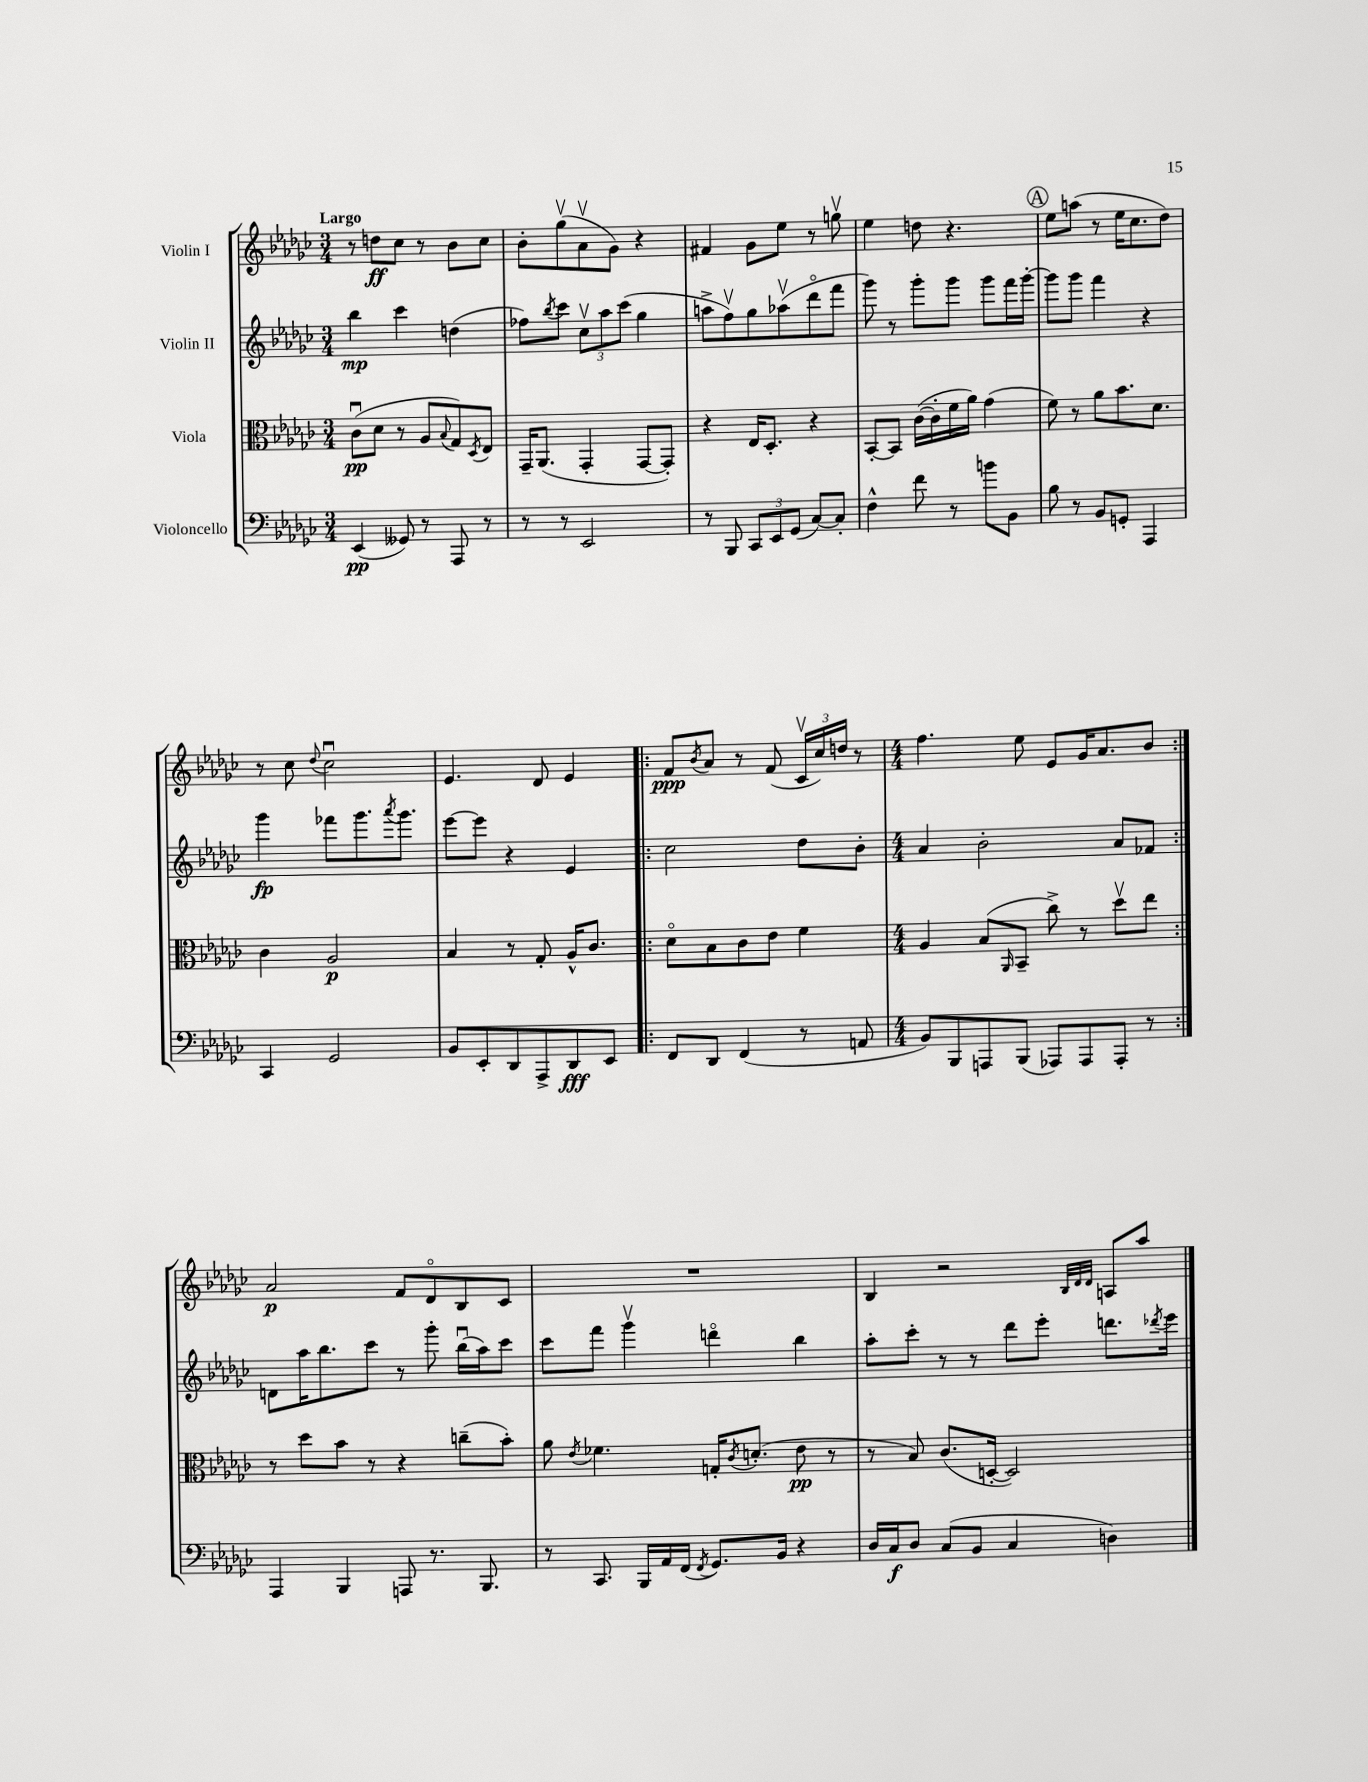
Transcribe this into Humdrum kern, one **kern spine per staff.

**kern	**dynam	**kern	**dynam	**kern	**dynam	**kern	**dynam
*part4	*part4	*part3	*part3	*part2	*part2	*part1	*part1
*staff4	*staff4	*staff3	*staff3	*staff2	*staff2	*staff1	*staff1
*I"Violoncello	*	*I"Viola	*	*I"Violin II	*	*I"Violin I	*
*clefF4	*	*clefC3	*	*clefG2	*	*clefG2	*
*k[b-e-a-d-g-c-]	*	*k[b-e-a-d-g-c-]	*	*k[b-e-a-d-g-c-]	*	*k[b-e-a-d-g-c-]	*
*M3/4	*	*M3/4	*	*M3/4	*	*M3/4	*
=1	=1	=1	=1	=1	=1	=1	=1
!	!	!	!	!	!	!LO:TX:a:B:t=Largo	!
(4EE-/	pp	(8c-u\L	pp	4bb-\	mp	8r	.
.	.	8d-\J	.	.	.	8ddn\L	ff
8GG--X/)	.	8r	.	4ccc-\	.	8cc-\J	.
8r	.	8A-/L	.	.	.	8r	.
.	.	8qqB-/	.	.	.	.	.
8AAA-/	.	8G-/)	.	(4ddn\	.	8b-\L	.
.	.	8qD-/	.	.	.	.	.
8r	.	8E-/J	.	.	.	8cc-\J	.
=2	=2	=2	=2	=2	=2	=2	=2
8r	.	16GG-~/KL	.	8ff-X\L)	.	8b-'\L	.
.	.	(8.AA-/J	.	.	.	.	.
.	.	.	.	8qbb-/	.	.	.
8r	.	.	.	8ccc-\J	.	(8gg-v\	.
2EE-/	.	4GG-'/	.	12cc-v\L	.	8a-v\	.
.	.	.	.	12aa-\	.	.	.
.	.	.	.	.	.	8g-\J)	.
.	.	.	.	(12ccc-\J	.	.	.
.	.	[8GG-/L	.	4gg-\	.	4r	.
.	.	8GG-'/J])	.	.	.	.	.
=3	=3	=3	=3	=3	=3	=3	=3
8r	.	4r	.	8aan^\L	.	4f#X/	.
8BBB-/	.	.	.	8ffv\)	.	.	.
12CC-/L	.	16E-/KL	.	8gg-\	.	8g-\L	.
.	.	8.D-'/J	.	.	.	.	.
12EE-/	.	.	.	.	.	.	.
.	.	.	.	(8aa-Xv\	.	8ee-\J	.
(12GG-/J	.	.	.	.	.	.	.
[8C-/L)	.	4r	.	8ddd-\	.	8r	.
8C-'/J]	.	.	.	8fff\J	.	8ggnv\	.
=4	=4	=4	=4	=4	=4	=4	=4
4F^^\	.	[8BB-'/L	.	8ggg-\)	.	4ee-\	.
.	.	8BB-/J]	.	8r	.	.	.
8f\	.	([16c-\LL	.	8ggg-'\L	.	8ddn\	.
.	.	16c-'\]	.	.	.	.	.
8r	.	16f\	.	8ggg-\J	.	4.r	.
.	.	16a-\JJ)	.	.	.	.	.
8bn\L	.	(4g-\	.	8ggg-\L	.	.	.
8BB-\J	.	.	.	16fff\L	.	.	.
.	.	.	.	[16ggg-'\JJ	.	.	.
!!LO:REH:place=s1:t=A
=5	=5	=5	=5	=5	=5	=5	=5
8B-\	.	8f\)	.	8ggg-\L]	.	8ee-\L	.
8r	.	8r	.	8ggg-\J	.	(8aan\J	.
8BB-/L	.	8a-\L	.	4fff\	.	8r	.
8GGn'/J	.	8.b-\	.	.	.	16ee-\KL	.
.	.	.	.	.	.	8.cc-\	.
4AAA-/	.	.	.	4r	.	.	.
.	.	8.d-\J	.	.	.	.	.
.	.	.	.	.	.	8dd-\J)	.
!!LO:LB:g=z
=6	=6	=6	=6	=6	=6	=6	=6
4CC-/	.	4c-\	.	4ggg-\	fp	8r	.
.	.	.	.	.	.	8cc-\	.
.	.	.	.	.	.	8qqdd-/	.
2GG-/	.	2A-/	p	8fff-X\L	.	2cc-u\	.
.	.	.	.	8.ggg-\	.	.	.
.	.	.	.	8qaaa-/	.	.	.
.	.	.	.	8.ggg-\J	.	.	.
=7	=7	=7	=7	=7	=7	=7	=7
8BB-/L	.	4B-/	.	[8eee-\L	.	4.e-/	.
8EE-'/	.	.	.	8eee-\J]	.	.	.
8DD-/	.	8r	.	4r	.	.	.
8AAA-^/	.	8G-'/	.	.	.	8d-/	.
8DD-/	fff	16A-^^/KL	.	4e-/	.	4e-/	.
.	.	8.c-/J	.	.	.	.	.
8EE-/J	.	.	.	.	.	.	.
=8!|:	=8!|:	=8!|:	=8!|:	=8!|:	=8!|:	=8!|:	=8!|:
8FF/L	.	8d-\L	.	2cc-\	.	8f/L	ppp
.	.	.	.	.	.	8qb-/	.
8DD-/J	.	8B-\	.	.	.	8a-/J	.
(4FF/	.	8c-\	.	.	.	8r	.
.	.	8e-\J	.	.	.	(8f/	.
8r	.	4f\	.	8dd-\L	.	24c-v/LL	.
.	.	.	.	.	.	24cc-/)	.
.	.	.	.	.	.	24ddn/JJ	.
8AAn/	.	.	.	8b-'\J	.	8r	.
=9	=9	=9	=9	=9	=9	=9	=9
*M4/4	*	*M4/4	*	*M4/4	*	*M4/4	*
8BB-/L)	.	4A-/	.	4a-/	.	4.ff\	.
8BBB-/	.	.	.	.	.	.	.
8AAAn/	.	(8B-/L	.	2b-'\	.	.	.
.	.	16qqAA-/	.	.	.	.	.
(8BBB-/J	.	8BB-~/J	.	.	.	8ee-\	.
8AAA-X/L)	.	8cc-^\)	.	.	.	8e-/L	.
8AAA-/	.	8r	.	.	.	16g-/K	.
.	.	.	.	.	.	8.a-/	.
8AAA-'/J	.	8dd-v\L	.	8a-/L	.	.	.
8r	.	8ee-\J	.	8f-X/J	.	8b-/J	.
!!LO:LB:g=z
=10:|!	=10:|!	=10:|!	=10:|!	=10:|!	=10:|!	=10:|!	=10:|!
4AAA-/	.	8r	.	8dn\L	.	2a-/	p
.	.	8dd-\L	.	16aa-\K	.	.	.
.	.	.	.	8.bb-\	.	.	.
4BBB-/	.	8b-\J	.	.	.	.	.
.	.	8r	.	8ccc-\J	.	.	.
8AAAn/	.	4r	.	8r	.	8f/L	.
8.r	.	.	.	8ggg-'\	.	8d-/	.
.	.	(8ccn~\L	.	(16bb-u\LL	.	8B-/	.
8.BBB-/	.	.	.	16aa-\J)	.	.	.
.	.	8b-'\J)	.	8ccc-\J	.	8c-/J	.
=11	=11	=11	=11	=11	=11	=11	=11
8r	.	8a-\	.	8ccc-\L	.	1r	.
.	.	8qe-/	.	.	.	.	.
8.CC-/	.	4.f-X\	.	8fff\J	.	.	.
.	.	.	.	4ggg-v\	.	.	.
16BBB-/LL	.	.	.	.	.	.	.
16AA-/	.	.	.	.	.	.	.
(16FF/JJ	.	.	.	.	.	.	.
8qFF/	.	.	.	.	.	.	.
8.GG-/L)	.	16Gn'/KL	.	4dddn\	.	.	.
.	.	8qc-/	.	.	.	.	.
.	.	(8.dn'/J	.	.	.	.	.
16BB-/Jk	.	.	.	.	.	.	.
4r	.	8e-\	pp	4bb-\	.	.	.
.	.	8r	.	.	.	.	.
=12	=12	=12	=12	=12	=12	=12	=12
16D-/LL	.	8r	.	8aa-'\L	.	4B-/	.
16C-/J	f	.	.	.	.	.	.
8D-/J	.	8B-/)	.	8ccc-'\J	.	.	.
(8C-/L	.	(8.c-/L	.	8r	.	2r	.
8BB-/J	.	.	.	8r	.	.	.
.	.	[16Dn'/Jk	.	.	.	.	.
4C-/	.	2D/])	.	8ddd-\L	.	.	.
.	.	.	.	8eee-'\J	.	.	.
.	.	.	.	.	.	32qqB-/LLL	.
.	.	.	.	.	.	32qqd-/	.
.	.	.	.	.	.	32qqd-/JJJ	.
4Dn\)	.	.	.	8.dddn\L	.	8An/L	.
.	.	.	.	.	.	8aa-/J	.
.	.	.	.	8qddd-X/	.	.	.
.	.	.	.	16eee-\Jk	.	.	.
==	==	==	==	==	==	==	==
*-	*-	*-	*-	*-	*-	*-	*-
